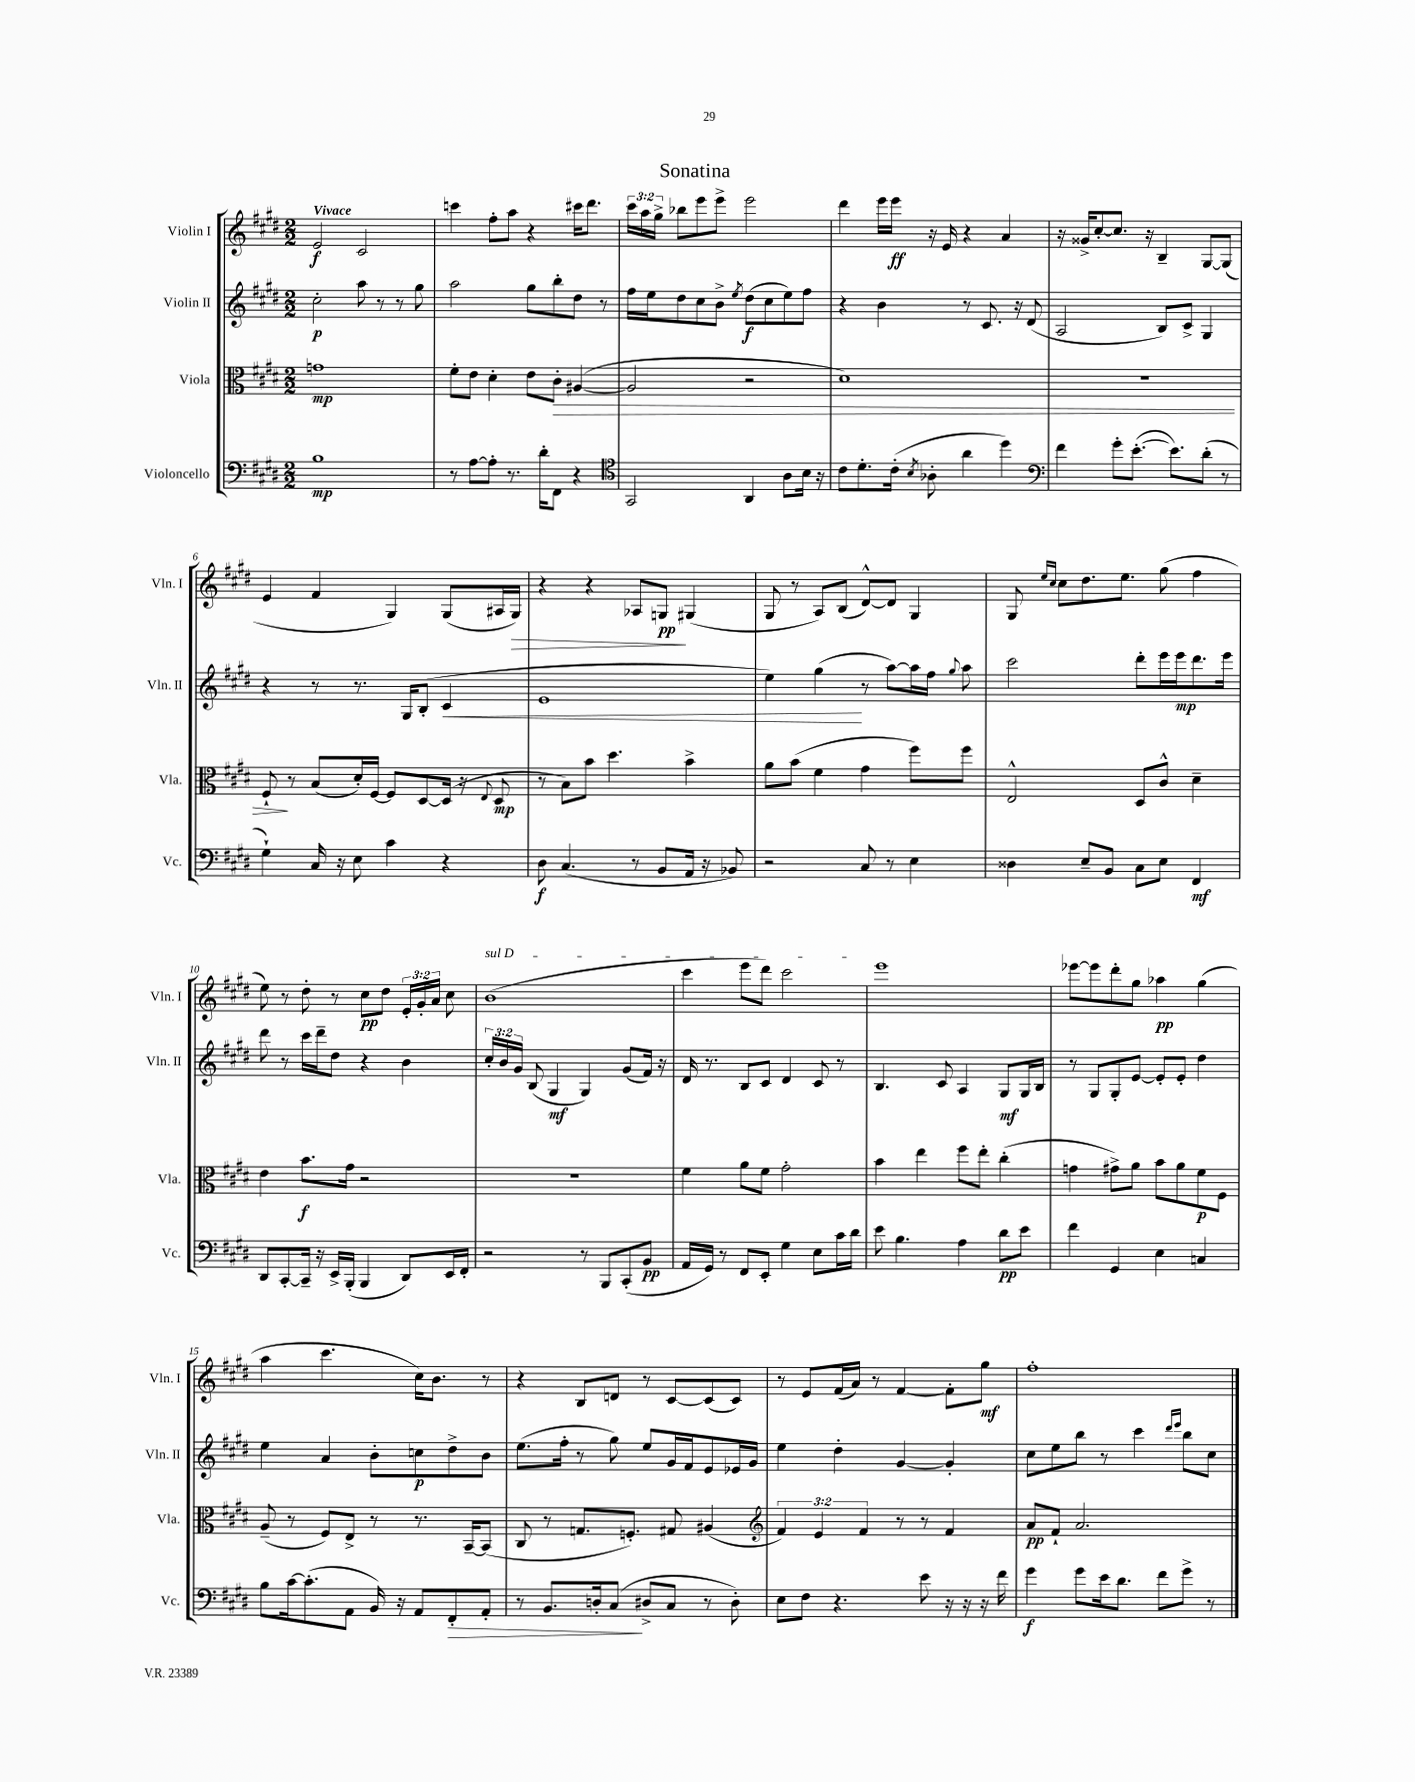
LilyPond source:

\header { title = "Sonatina" }
<<
\new StaffGroup <<
\new Staff = "s0" \with { instrumentName = "Violin I" shortInstrumentName = "Vln. I" } {
    \clef treble \key e \major \numericTimeSignature \time 2/2 \override Staff.TupletNumber.text = #tuplet-number::calc-fraction-text \tempo "Vivace"
    \autoBeamOff e'2\f cis'2 |
    c'''4 fis''8[-. a''8] r4 cis'''16[ dis'''8.] |
    \tuplet 3/2 { cis'''16[ a''16 gis''16]-> } bes''8[ e'''8 e'''8]-> e'''2 |
    dis'''4 e'''16[ e'''16]\ff r16 e'16 r4 a'4 |
    r16 gisis'16[-> cis''8~-. cis''8.] r16 b4-- gis8[~ gis8]( |
    e'4 fis'4 gis4) gis8[( ais16 gis16]\>) |
    r4 r4 aes8[ g8]\pp\! gis4( |
    gis8 r8 a8[) b8]( dis'8[~-^) dis'8] gis4 |
    gis8 \grace { e''16[ cis''16] } cis''8[ dis''8. e''8.] gis''8( fis''4 |
    e''8) r8 dis''8-. r8 cis''8[\pp dis''8] \tuplet 3/2 { e'16[-. gis'16-. a'16] } cis''8 |
    \once \override TextSpanner.bound-details.left.text = \markup { \italic "sul D" } b'1\startTextSpan( |
    cis'''4 e'''8[ dis'''8]) cis'''2\stopTextSpan |
    e'''1 |
    ees'''8[~ ees'''8 dis'''8-. gis''8] aes''4\pp gis''4( |
    a''4 cis'''4. cis''16[) b'8.] r8 |
    r4 b8[ d'8] r8 cis'8[~ cis'8( cis'8]) |
    r8 e'8[ fis'16( a'16]) r8 fis'4~ fis'8[-. gis''8]\mf |
    fis''1-. \bar "|." |
}
\new Staff = "s1" \with { instrumentName = "Violin II" shortInstrumentName = "Vln. II" } {
    \clef treble \key e \major \numericTimeSignature \time 2/2 \override Staff.TupletNumber.text = #tuplet-number::calc-fraction-text
    \autoBeamOff cis''2-.\p a''8 r8 r8 gis''8 |
    a''2 gis''8[ b''8-. dis''8] r8 |
    fis''16[ e''16 dis''8 cis''8 b'8]-> \acciaccatura { e''8 } dis''8[\f( cis''8 e''8) fis''8] |
    r4 b'4 r8 cis'8. r16 dis'8( |
    a2 b8[) cis'8]-> gis4 |
    r4 r8 r8. gis16[ b8]-.( cis'4\< |
    e'1 |
    e''4) gis''4\!( r8 a''8[~) a''16 fis''16] \appoggiatura { gis''8 } a''8 |
    cis'''2 dis'''8[-. e'''16 e'''16\mp dis'''8. e'''16] |
    dis'''8 r8 cis'''16[ dis'''16-- dis''8] r4 b'4 |
    \tuplet 3/2 { cis''16[-. b'16 gis'16] } b8( gis4\mf gis4) gis'8[( fis'16]) r16 |
    dis'16 r8. b8[ cis'8] dis'4 cis'8 r8 |
    b4. cis'8 a4 gis8[\mf gis16 b16] |
    r8 gis8[ gis8-. e'8]~ e'8[-. e'8]-. dis''4 |
    e''4 a'4 b'8[-. c''8\p dis''8-> b'8] |
    e''8.[( fis''16]-. r8 gis''8) e''8[ gis'16 fis'16 e'8 ees'16 gis'16] |
    e''4 dis''4-. gis'4~ gis'4-. |
    cis''8[ e''8 b''8] r8 cis'''4 \grace { dis'''16[ e'''16] } b''8[ cis''8] \bar "|." |
}
\new Staff = "s2" \with { instrumentName = "Viola" shortInstrumentName = "Vla." } {
    \clef alto \key e \major \numericTimeSignature \time 2/2 \override Staff.TupletNumber.text = #tuplet-number::calc-fraction-text
    \autoBeamOff g'1\mp |
    fis'8[-. e'8] dis'4-. e'8[ cis'8]-.\> ais4~( |
    ais2 r2 |
    dis'1) |
    R1 |
    fis8-!\! r8 b8[( dis'16-.) fis16]~ fis8[ dis8~ dis16]( r16 \appoggiatura { e8 } dis8\mp |
    r8 b8[) b'8] dis''4. b'4-> |
    a'8[ b'8]( fis'4 gis'4 fis''8[) fis''8] |
    e2-^ dis8[ cis'8]-^ dis'4-- |
    e'4 b'8.[\f gis'16] r2 |
    r1 |
    fis'4 a'8[ fis'8] gis'2-. |
    b'4 e''4 fis''8[ e''8]-. cis''4-.( |
    g'4 gis'8[->) a'8] b'8[ a'8 fis'8\p fis8] |
    a8--( r8 fis8[) e8]-> r8 r8. b,16[~-- b,8]( |
    cis8 r8 g8.[ f8.]-.) gis8 ais4( |
    \clef treble \tuplet 3/2 { fis'4) e'4 fis'4 } r8 r8 fis'4 |
    a'8[\pp fis'8]-! a'2. \bar "|." |
}
\new Staff = "s3" \with { instrumentName = "Violoncello" shortInstrumentName = "Vc." } {
    \clef bass \key e \major \numericTimeSignature \time 2/2
    \autoBeamOff b1\mp |
    r8 a8[~ a8]-. r8. dis'16[-. fis,8] r4 |
    \clef tenor gis,2 a,4 a8[ b16] r16 |
    cis'8[ dis'8.-. cis'16]-.( \acciaccatura { b8 } aes8-. a'4 dis''4) |
    \clef bass fis'4 gis'8[-. e'8.]~-.( e'8.[) dis'8]-.( r8 |
    gis4-!) cis16 r16 e8 cis'4 r4 |
    dis8\f cis4.( r8 b,8[ a,16] r16 bes,8) |
    r2 cis8 r8 e4 |
    disis4 e8[-- b,8] cis8[ e8] fis,4\mf |
    dis,8[ cis,8~-. cis,16]-- r16 e,16[-> b,,16]-.( b,,4 dis,8[) e,16 fis,16]-. |
    r2 r8 b,,8[ cis,8-.( b,8]\pp |
    a,16[ gis,16]) r8 fis,8[ e,8]-. gis4 e8[ cis'16 dis'16] |
    e'8 b4. a4 dis'8[\pp e'8] |
    fis'4 gis,4 e4 c4 |
    b8[ cis'16~ cis'8.-.( a,8] b,16) r16 a,8[ fis,8-.\> a,8]-. |
    r8 b,8.[ d16-. cis8]\!( dis8[-> cis8] r8 dis8-.) |
    e8[ fis8] r4. e'8 r16 r16 r16 fis'16 |
    gis'4\f gis'8[ e'16 dis'8.] fis'8[ gis'8]-> r8 \bar "|." |
}
>>
>>
